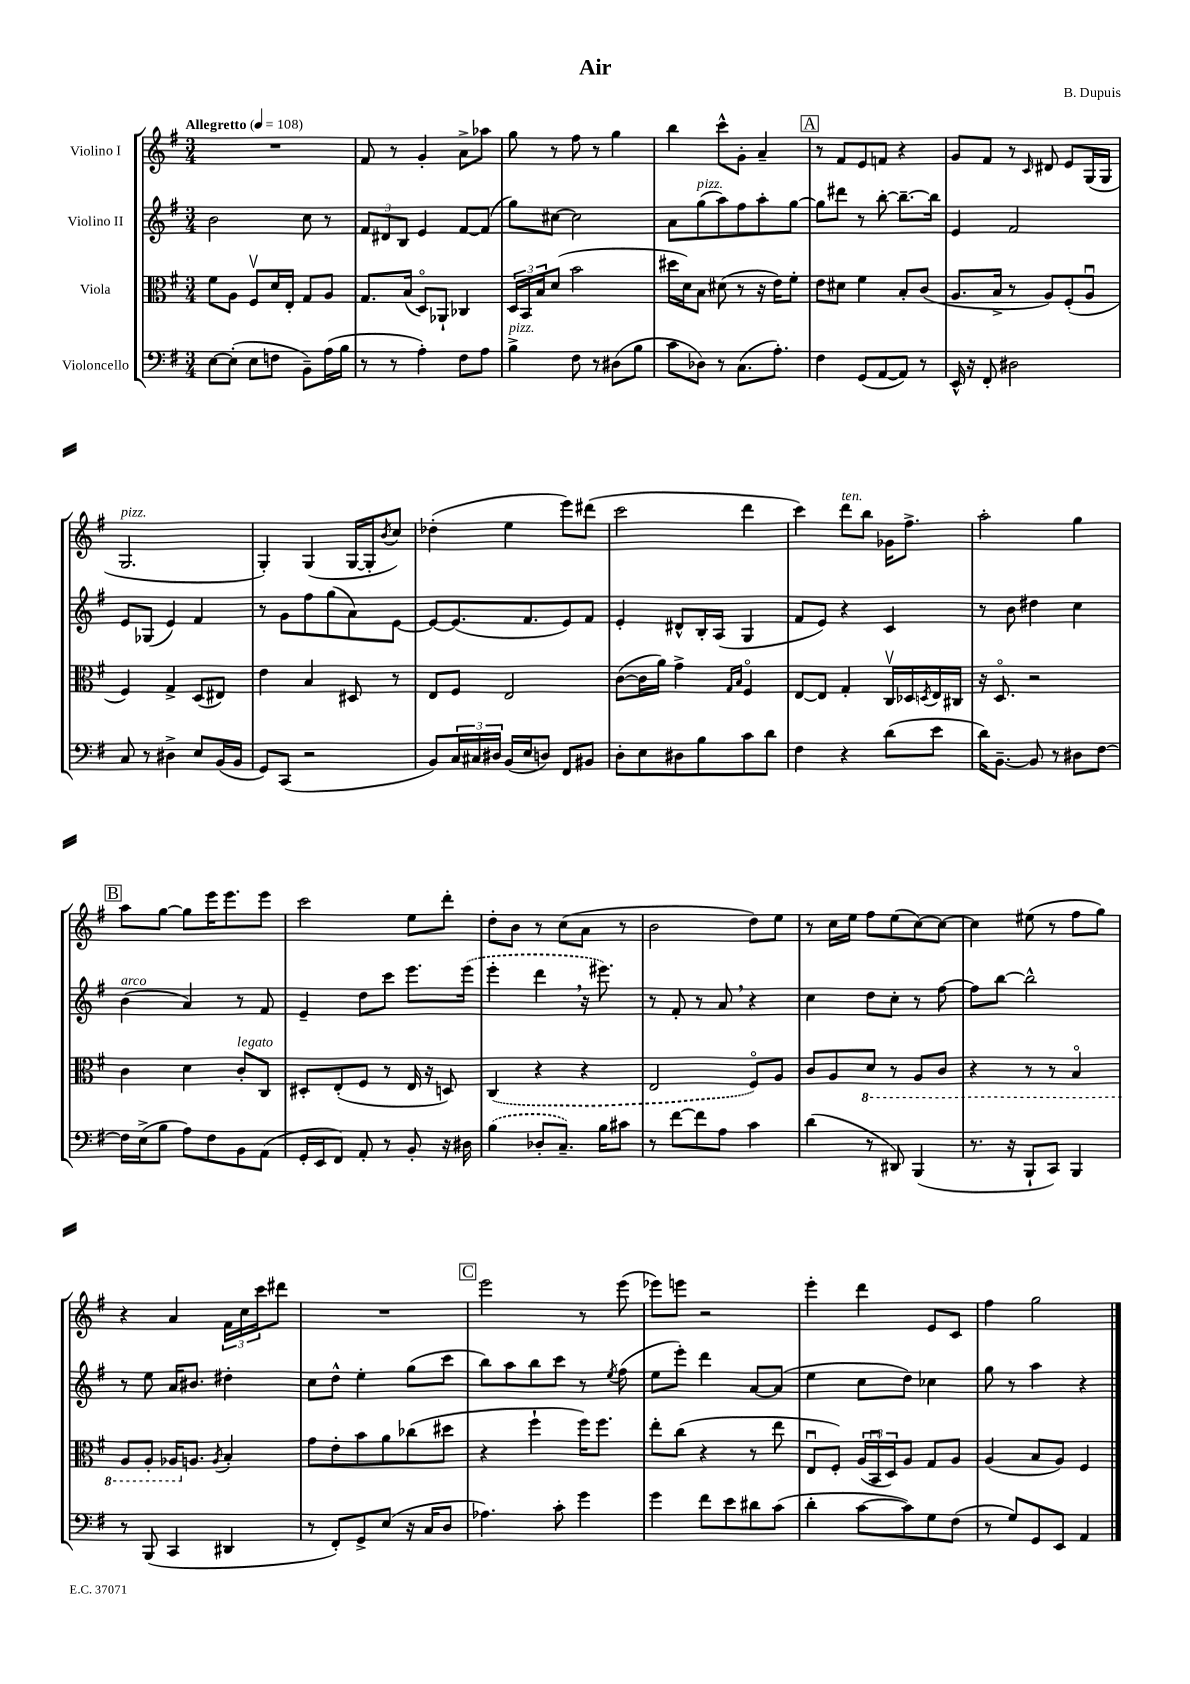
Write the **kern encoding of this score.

**kern	**kern	**kern	**kern
*part4	*part3	*part2	*part1
*staff4	*staff3	*staff2	*staff1
*I"Violoncello	*I"Viola	*I"Violino II	*I"Violino I
*clefF4	*clefC3	*clefG2	*clefG2
*k[f#]	*k[f#]	*k[f#]	*k[f#]
*M3/4	*M3/4	*M3/4	*M3/4
*MM108	*MM108	*MM108	*MM108
=1	=1	=1	=1
!	!	!	!LO:TX:a:B:t=Allegretto
[8E\L	8f#\L	2b\	2.r
(8E'\J]	8A\J	.	.
8E\L	8F#v/L	.	.
8Fn\J	16d/L	.	.
.	16E'/JJ	.	.
8BB~\L)	8G/L	8cc\	.
(16A\L	8A/J	8r	.
16B\JJ	.	.	.
=2	=2	=2	=2
8r	8.G/L	12f#/L	8f#/
.	.	12d#X/	.
8r	.	.	8r
.	.	12B/J	.
.	(16B/Jk	.	.
4A'\)	8D/L)	4e/	4g'/
.	8AA-X`/J	.	.
8F#\L	4C-X/	[8f#/L	8a^\L
8A\J	.	(8f#/J]	8aa-X\J
=3	=3	=3	=3
!LO:TX:a:i:t=pizz.	!	!	!
4B^\	24D/LL	8gg\L)	8gg\
.	24BB/	.	.
.	24B/J	.	.
.	(8d/J	[8cc#X\J	8r
8F#\	2b\	2cc#\]	8ff#\
8r	.	.	8r
(8D#X\L	.	.	4gg\
8B\J	.	.	.
=4	=4	=4	=4
8c\L	16dd#X\LL	8a\L	4bb\
.	16d\J)	.	.
!	!	!LO:TX:a:i:t=pizz.	!
8D-X\J)	8B\J	(8gg\	.
8r	(8d#X\	8aa\)	8ccc^^\L
(8.C\L	8r	8ff#\	8g'\J
.	16r	8aa'\	4a~/
8.A'\J)	16e\KL)	.	.
.	8f#'\J	[8gg\J	.
!!LO:REH:place=s1:t=A
=5	=5	=5	=5
4F#\	8e\L	8gg\L]	8r
.	8d#X\J	8ddd#X\J	8f#/L
(8GG/L	4f#\	8r	8e/
[8AA/	.	[8bb'\	8fn/J
8AA/J])	8B'/L	8.bb~\L_	4r
8r	(8c/J	.	.
.	.	16bb\Jk]	.
=6	=6	=6	=6
16EE^^/	8.A/L	4e/	8g/L
16r	.	.	.
8FF#'/	.	.	8f#/J
.	16B^/Jk	.	.
2D#X\	8r	2f#/	8r
.	.	.	16qqc/
.	8A/L)	.	8d#X/
.	(8F#'/	.	8e/L
.	8Au/J	.	(16G/L
.	.	.	16G/JJ
!!LO:LB:g=z
=7	=7	=7	=7
!	!	!	!LO:TX:a:i:t=pizz.
8C/	4F#/)	8e/L	2.G/
8r	.	(8G-X/J	.
4D#X^\	4G^/	4e/)	.
8E/L	(8D/L	4f#/	.
(16BB/L	8E#X/J)	.	.
16BB/JJ	.	.	.
=8	=8	=8	=8
8GG/L)	4e\	8r	4G'/)
(8CC/J	.	8g\L	.
2r	4B/	8ff#\	(4G/
.	.	(8gg\	.
.	8D#X/	8a\)	[16G/LL
.	.	.	16G'/J]
.	.	.	8qb/
.	8r	[8e\J	8cc/J)
=9	=9	=9	=9
8BB/L)	8E/L	8e/L_	(4dd-X'\
24C/L	8F#/J	(8.e/]	.
24C#X/	.	.	.
24D#X/JJ	.	.	.
(16BB/LL	2E/	.	4ee\
16E/J	.	8.f#/	.
8Dn/J)	.	.	.
8FF#/L	.	8e/)	8eee\L)
8BB#X/J	.	8f#/J	(8ddd#X\J
=10	=10	=10	=10
8D'\L	([8c\L	4e'/	2ccc\
8E\	16c\L]	.	.
.	16a\JJ)	.	.
8D#X\	4g^\	8d#X^^/L	.
8B\	.	16B'/L	.
.	.	(16A/JJ	.
.	16qqG/LL	.	.
.	16qqB/JJ	.	.
8c\	4F#/	4G/	4ddd\
8d\J	.	.	.
=11	=11	=11	=11
4F#\	[8E/L	8f#/L	4ccc\)
.	8E/J]	8e/J)	.
!	!	!	!LO:TX:a:i:t=ten.
4r	4G'/	4r	8ddd\L
.	.	.	8bb\J
(8d\L	16Cv/LL	4c/	16g-X\KL
.	16D-X/	.	8.ff#^\J
.	8qDn/	.	.
8e\J	16E/	.	.
.	16C#X/JJ	.	.
=12	=12	=12	=12
16d\KL)	16r	8r	2aa'\
[8.BB~\J	8.D/	.	.
.	.	8b\	.
8BB/]	2r	4dd#X\	.
8r	.	.	.
8D#X\L	.	4cc\	4gg\
[8F#\J	.	.	.
!!LO:LB:g=z
!!LO:REH:place=s1:t=B
=13	=13	=13	=13
!	!	!LO:TX:a:i:t=arco	!
16F#\LL]	4c\	(4b\	8aa\L
(16E^\J	.	.	.
8B\J	.	.	[8gg\J
8A\L)	4d\	4a/)	8gg\L]
8F#\	.	.	16eee\K
.	.	.	8.eee\
!	!LO:TX:a:i:t=legato	!	!
8BB\	8c'/L	8r	.
(8AA\J	8C/J	8f#/	8eee\J
=14	=14	=14	=14
16GG'/LL	8D#X'/L	4e~/	2ccc\
16EE/J	.	.	.
8FF#/J)	(8E'/	.	.
8AA'/	8F#/J	8dd\L	.
8r	8r	8ccc\J	.
8BB'/	16E/	8.eee\L	8ee\L
.	16r	.	.
16r	8Dn/)	.	8ddd'\J
16D#X\	.	(16eee\Jk	.
=15	=15	=15	=15
(4B\	(4C/	4eee'\	8dd'\L
.	.	.	8b\J
8D-X'/L	4r	4ddd,\	8r
8.C~/J)	.	.	(8cc\L
.	4r	16r	8a\J
16B\KL	.	8.eee#X\)	.
8c#X\J	.	.	8r
=16	=16	=16	=16
8r	2E/	8r	2b\
[8f#\L	.	8f#'/	.
8f#\]	.	8r	.
8A\J	.	8a,/	.
4c\	8F#/L)	4r	8dd\L)
.	8A/J	.	8ee\J
=17	=17	=17	=17
(4d\	8c/L	4cc\	8r
.	8A/	.	16cc\LL
.	.	.	16ee\JJ
*	*8ba	*	*
8r	8D/J	8dd\L	8ff#\L
8DD#X/)	8r	8cc'\J	(8ee\
(4BBB/	8AA/L	8r	[8cc\)
.	8C/J	[8ff#\	8cc\J_
=18	=18	=18	=18
8.r	4r	8ff#\L]	4cc\]
.	.	[8bb\J	.
16r	.	.	.
8BBB`/L	8r	2bb^^\]	(8ee#X\
8CC/J)	8r	.	8r
4BBB/	4BB/	.	8ff#\L
.	.	.	8gg\J)
!!LO:LB:g=z
=19	=19	=19	=19
8r	8AA/L	8r	4r
(8BBB/	8AA'/J	8ee\	.
4CC/	16AA-X/KL	16a/KL	4a/
*	*X8ba	*	*
.	8.An/J	8.b#X/J	.
.	8qA/	.	.
4DD#X/	4B'/	4dd#X'\	24f#\LL
.	.	.	24cc\
.	.	.	24ccc\J
.	.	.	8ddd#X\J
=20	=20	=20	=20
8r	8g\L	8cc\L	2.r
8FF#'/L)	8e'\	8dd^^\J	.
8GG^/	8b\	4ee'\	.
(8E/J	8a\	.	.
16r	(8cc-X\	(8gg\L	.
16C/KL	.	.	.
8D/J	8dd#X\J	8ccc\J	.
!!LO:REH:place=s1:t=C
=21	=21	=21	=21
4.A-X\)	4r	8bb\L)	2eee\
.	.	8aa\	.
.	4ff#`\	8bb\	.
8c'\	.	8ccc\J	.
4g\	16ff#\KL)	8r	8r
.	8.ff#\J	.	.
.	.	8qee/	.
.	.	(8ff#\	(8eee\
=22	=22	=22	=22
4g\	8ee'\L	8ee\L	8eee-X\L)
.	(8cc\J	8eee'\J)	8eeen\J
8f#\L	4r	4ddd\	2r
8e\	.	.	.
8d#X\	8r	[8a/L	.
(8c\J	8ee\	(8a/J]	.
=23	=23	=23	=23
4d'\	8Eu/L	4ee\	4eee'\
.	8F#'/J)	.	.
[8c\L	(24A/LL	8cc\L	4ddd\
.	24BBu/	.	.
.	24D/J)	.	.
8c\])	8A/J	8dd\J)	.
8G\	8G/L	4cc-X\	8e/L
(8F#\J	8A/J	.	8c/J
=24	=24	=24	=24
8r	(4A/	8gg\	4ff#\
8G/L)	.	8r	.
8GG/	8B/L	4aa\	2gg\
8EE/J	8A/J)	.	.
4AA/	4F#/	4r	.
==	==	==	==
*-	*-	*-	*-
